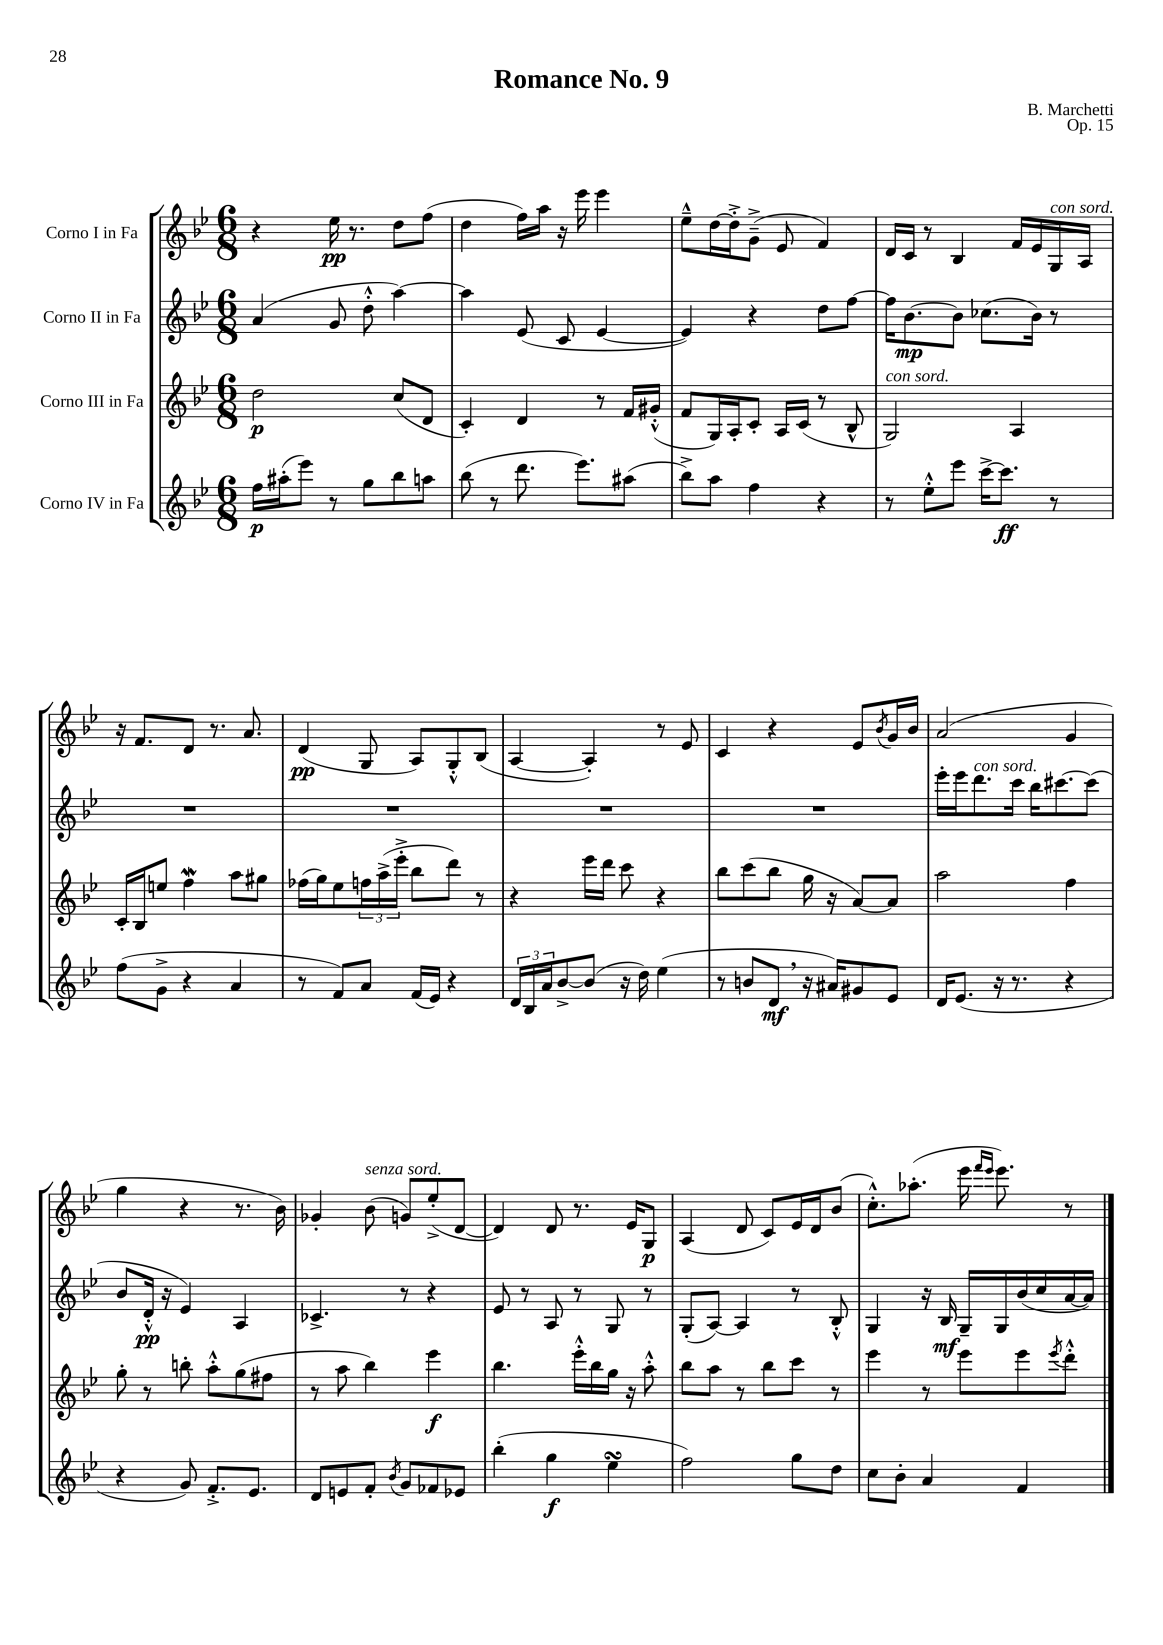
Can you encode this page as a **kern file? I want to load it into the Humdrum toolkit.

**kern	**kern	**kern	**kern
*staff4	*staff3	*staff2	*staff1
*clefG2	*clefG2	*clefG2	*clefG2
*k[b-e-]	*k[b-e-]	*k[b-e-]	*k[b-e-]
*M6/8	*M6/8	*M6/8	*M6/8
16ff	2dd	(4a	4r
(16aa#'	.	.	.
8eee-)	.	.	.
8r	.	8g	16ee-
.	.	.	8.r
8gg	.	8dd'^^	.
8bb-	(8cc	[4aa)	8dd
8aa	8d	.	(8ff
=	=	=	=
(8bb-	4c')	4aa]	4dd
8r	.	.	.
8.ddd	4d	(8e-	16ff)
.	.	.	16aa
.	.	8c	16r
8.eee-)	.	.	16eee-
.	8r	[4e-	4eee-
(8aa#	16f	.	.
.	(16g#'^^	.	.
=	=	=	=
8bb-^)	8f	4e-])	8ee-~^^
8aa	16G)	.	[16dd
.	16A'	.	16dd'^]
4ff	8c'	4r	(8g~^
.	16A	.	8e-
.	(16c	.	.
4r	8r	8dd	4f)
.	8B-^^	[8ff	.
=	=	=	=
8r	2G)	16ff]	16d
.	.	[8.b-	16c
8ee-'^^	.	.	8r
8eee-	.	8b-]	4B-
[16ccc^	.	(8.cc-	.
8.ccc]	.	.	.
.	4A	.	16f
.	.	16b-)	16e-
8r	.	8r	16G
.	.	.	16A
=	=	=	=
(8ff	16c'	2.r	16r
.	16B-	.	8.f
8g^	8ee	.	.
4r	4ff	.	8d
.	.	.	8.r
4a	8aa	.	.
.	.	.	8.a
.	8gg#	.	.
=	=	=	=
8r	(16ff-	2.r	(4d
.	16gg)	.	.
8f)	8ee-	.	.
8a	24ff	.	8G
.	(24aa^	.	.
.	24eee-'^	.	.
(16f	8bb-	.	8A)
16e-)	.	.	.
4r	8ddd)	.	8G'^^
.	8r	.	(8B-
=	=	=	=
24d	4r	2.r	[4A
24B-	.	.	.
24a	.	.	.
[8b-^	.	.	.
(8b-]	16eee-	.	4A'])
.	16ddd	.	.
16r	8ccc	.	.
16dd)	.	.	.
(4ee-	4r	.	8r
.	.	.	8e-
=	=	=	=
8r	8bb-	2.r	4c
8b	(8ccc	.	.
8d	8bb-	.	4r
16r	16gg	.	.
16a#)	16r	.	.
8g#	[8a)	.	8e-
.	.	.	8qb-
8e-	8a]	.	16g
.	.	.	16b-
=	=	=	=
16d	2aa	16eee-'	(2a
(8.e-	.	16eee-	.
.	.	8.ddd	.
16r	.	.	.
8.r	.	16ccc	.
.	.	16bb-	.
.	.	[8.ccc#	.
4r	4ff	.	4g
.	.	(8ccc#]	.
=	=	=	=
4r	8gg'	8b-	4gg
.	8r	16d'^^	.
.	.	16r	.
8g)	8bb'	4e-)	4r
8.f'^	8aa'^^	.	.
.	(8gg	4A	8.r
8.e-	.	.	.
.	8ff#	.	.
.	.	.	16b-)
=	=	=	=
8d	8r	4.c-^	4g-'
8e	8aa	.	.
8f'	4bb-)	.	(8b-
8qb-	.	.	.
8g	.	8r	8g)
8f-	4eee-	4r	(8ee-'^
8e-	.	.	[8d
=	=	=	=
(4bb-'	4.bb-	8e-	4d])
.	.	8r	.
4gg	.	8A	8d
.	16eee-'^^	8r	8.r
.	16bb-	.	.
4ee-	16gg	8G	.
.	16r	.	16e-
.	8aa'^^	8r	8G
=	=	=	=
2ff)	8bb-	(8G'	(4A
.	8aa	[8A)	.
.	8r	4A]	8d
.	8bb-	.	8c)
8gg	8ccc	8r	16e-
.	.	.	16d
8dd	8r	8B-'^^	(8b-
=	=	=	=
8cc	4eee-	4G	8.cc'^^)
8b-'	.	.	.
.	.	.	(8.aa-'
4a	8r	16r	.
.	.	16B-	.
.	8eee-	16G~	16eee-
.	.	.	16qqfff
.	.	.	16qqeee-
.	.	16G	8.eee-)
4f	8eee-	(16b-	.
.	.	16cc	.
.	8qeee-	.	.
.	8ddd'^^	[16a	8r
.	.	16a])	.
==	==	==	==
*-	*-	*-	*-
